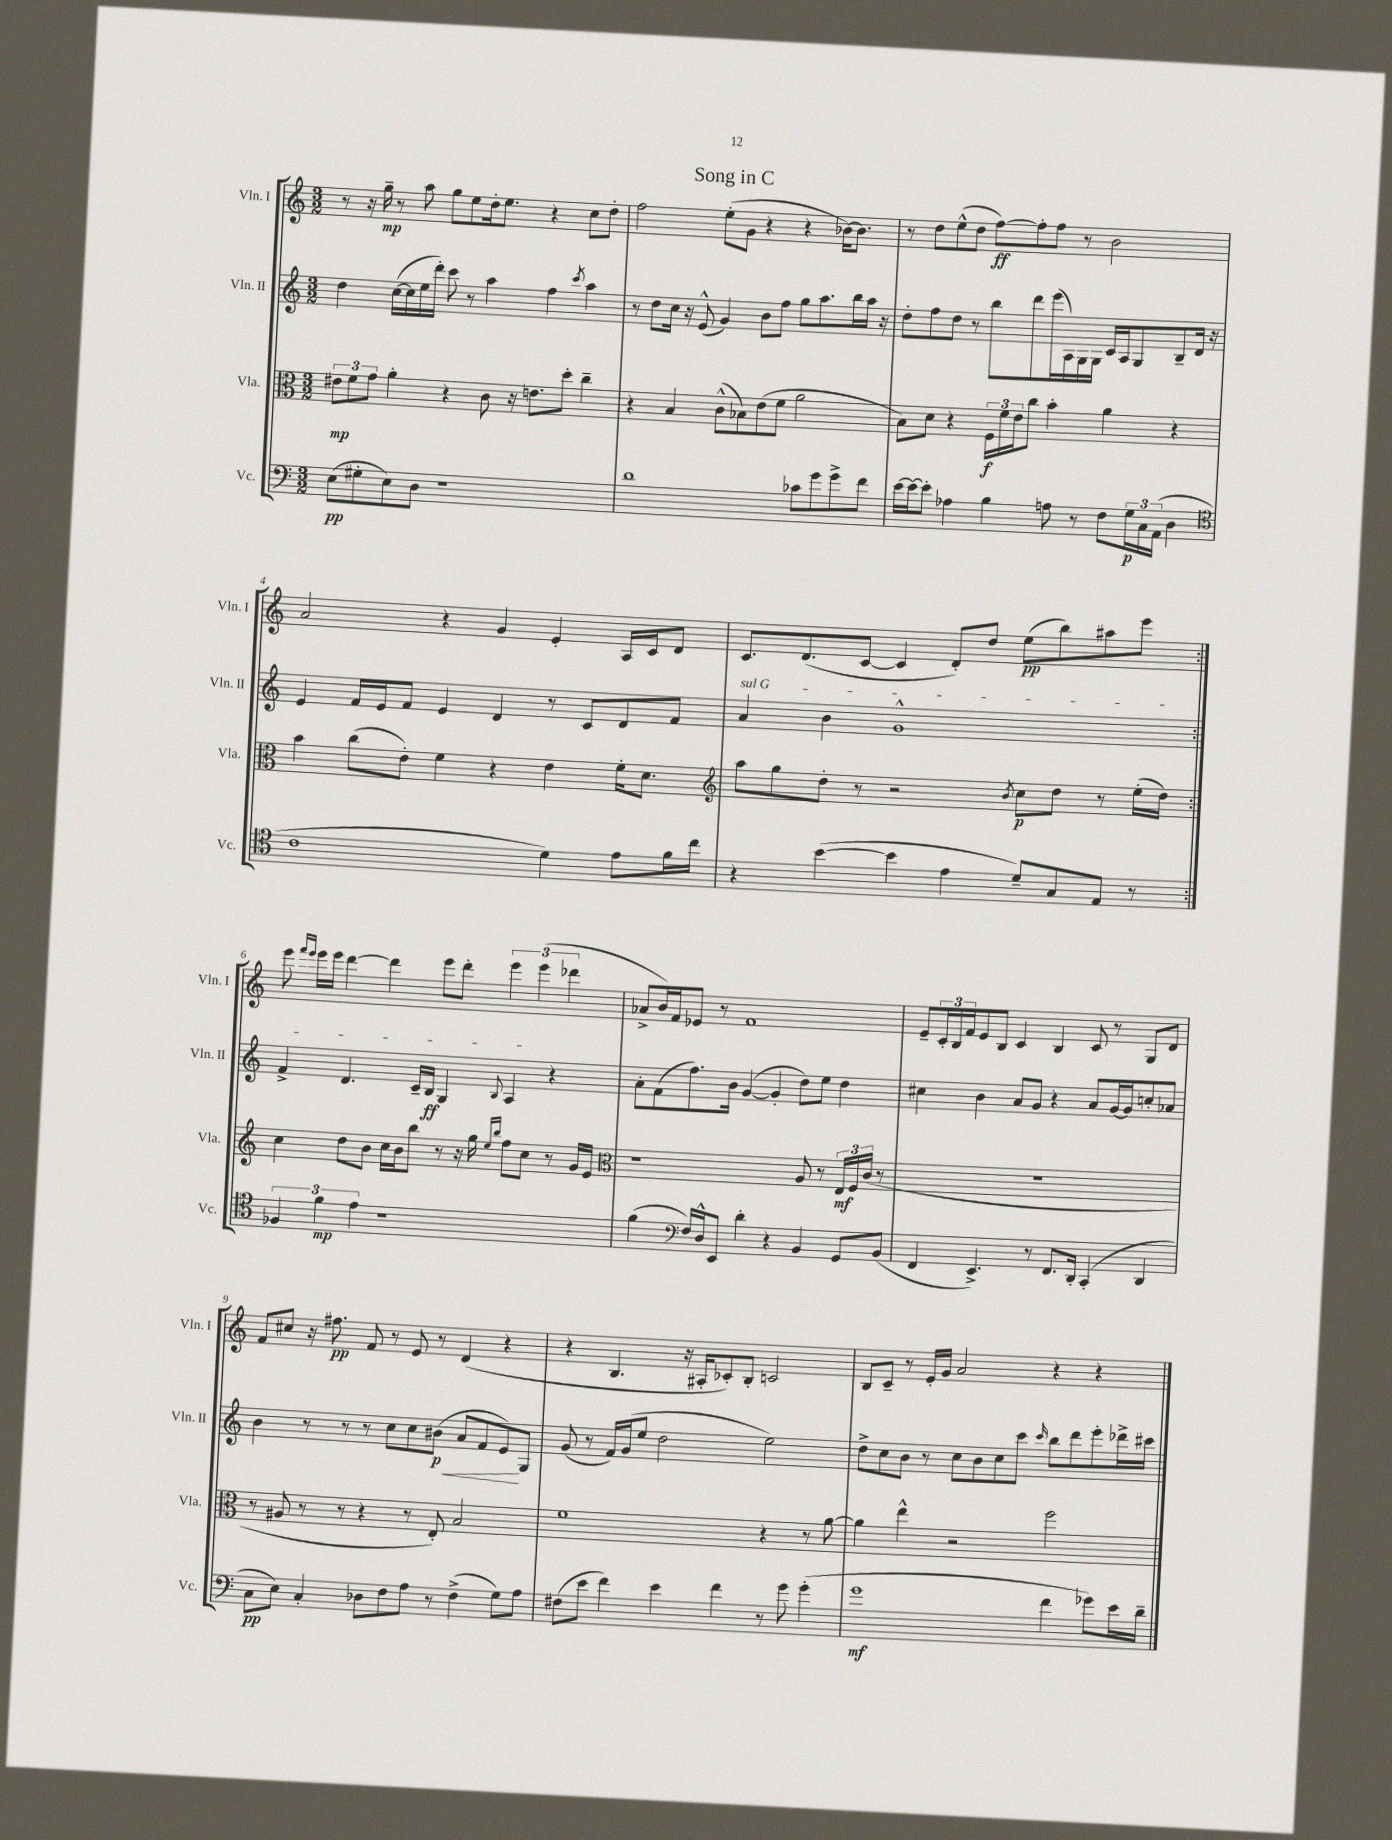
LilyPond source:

\header { title = "Song in C" }
<<
\new StaffGroup <<
\new Staff = "s0" \with { instrumentName = "Vln. I" shortInstrumentName = "Vln. I" } {
    \clef treble \key c \major \numericTimeSignature \time 3/2
    \repeat volta 2 { r8 r16 g''16--\mp r8 a''8 g''8 e''8 d''16-. e''8. r4 c''8 d''8-. |
    f''2 e''8-.( g'8 r4 r4 bes'16~) bes'8. |
    r8 d''8 e''8-^( d''8 f''8~\ff) f''8-. f''8 r8 b'2 |
    a'2 r4 g'4 e'4-. a16 c'16 d'8 |
    c'8. d'8.( c'8~ c'4 d'8-.) d''8 e''8\pp( b''8) ais''8 e'''8 | }
    e'''8 \grace { f'''16 e'''16 } e'''16 e'''16 d'''4~ d'''4 e'''8 d'''8-. \tuplet 3/2 { e'''4 e'''4( des'''4 } |
    aes'8-> b'16) f'16 ees'8 r8 f'1 |
    e'8-- \tuplet 3/2 { c'16-. b16 f'16 } e'8 b8 c'4 b4 c'8 r8 g8 d'8 |
    f'8 cis''8 r16 fis''8.\pp f'8 r8 e'8 r8 d'4( r4 |
    r4 b4. r16 ais16-. ces'8-.) b8-. c'2 |
    b8 c'8-- r8 e'16-. g'16 a'2 r4 r4 \bar "|." |
}
\new Staff = "s1" \with { instrumentName = "Vln. II" shortInstrumentName = "Vln. II" } {
    \clef treble \key c \major \numericTimeSignature \time 3/2
    \repeat volta 2 { d''4 c''16~( c''16 e''16 d'''16-.) c'''8 r8 a''4 f''4 \acciaccatura { c'''8 } a''4 |
    r8 d''8 c''16 r16 e'8-^( g'4) b'8 f''8 g''8 a''8. b''16 a''16 r16 |
    d''8-. f''8 d''8 r8 b''8 d'''8 e'''16( a16) g16 g16 c'16 a16 g8 b8-- d'16 r16 |
    e'4 f'16 e'16 f'8 e'4 d'4 r8 c'8 d'8 f'8 |
    \once \override TextSpanner.bound-details.left.text = \markup { \italic "sul G" } a'4\startTextSpan b'4 g'1-^ | }
    f'4-> d'4. c'16-- b16\ff g4 \appoggiatura { b8 } a4\stopTextSpan r4 |
    a'8-. f'8( f''8.) b'16 g'4~( g'4-. d''8) e''8 d''4 |
    cis''4 b'4 a'8 g'8 r4 a'8 g'16~ g'16 c''8-. aes'8 |
    b'4 r8 r8 r8 c''8 c''8 bis'8\p\<( a'8 f'8 e'8\!) g8 |
    g'8( r8 f'16) g'16( e''8 d''2 e''2) |
    d''8-> c''8 b'8 r8 c''8 b'8 c''8 c'''8 \grace { c'''16 } b''8 d'''8 e'''8-. des'''16-> cis'''16 \bar "|." |
}
\new Staff = "s2" \with { instrumentName = "Vla." shortInstrumentName = "Vla." } {
    \clef alto \key c \major \numericTimeSignature \time 3/2
    \repeat volta 2 { \tuplet 3/2 { eis'8\mp f'8 g'8 } a'4-. r4 c'8 r16 e'8. d''8-. c''4-- |
    r4 b4 c'8-^( bes8) e'8( f'8 a'2 |
    b8) d'8 r4 \tuplet 3/2 { f16\f f'16 e'16 } c''8 b'4-. a'4 r4 |
    b'4 c''8( e'8-.) f'4 r4 e'4 f'16-. d'8. |
    \clef treble a''8 g''8 d''8-. r8 r2 \acciaccatura { b'8 } c''8\p d''8 r8 e''16-.( d''16) | }
    c''4 d''8 b'8 c''16 b'16 b''8 r8 r16 g''16 \grace { e''16 b''16 } f''8 c''8 r8 g'16 e'16 |
    \clef alto r1 a8 r8 \tuplet 3/2 { e16\mf f16 c'16( } r8 |
    R1. |
    r8 ais8 r8 r8 r4 r8 e8-.) b2 |
    f'1 r4 r8 a'8~ |
    a'4 e''4-^ r2 f''2 \bar "|." |
}
\new Staff = "s3" \with { instrumentName = "Vc." shortInstrumentName = "Vc." } {
    \clef bass \key c \major \numericTimeSignature \time 3/2
    \repeat volta 2 { e8\pp( gis8-. e8) d8 r1 |
    d'1 ces'8 g'8 g'8-> f'8 |
    e'16~ e'16~ e'8-. aes4 b4 a8 r8 f8 \tuplet 3/2 { g16\p c16 a,16( } d4 |
    \clef tenor c'1 d'4) e'8 f'16 c''16 |
    r4 b'4~( b'4 e'4 d'8--) g8 e8 r8 | }
    \tuplet 3/2 { fes4 f'4\mp e'4 } r1 |
    f'4( \clef bass f16) d16-^ e,8 d'4-. r4 b,4 g,8 b,8( |
    f,4 e,4.->) r8 f,8. d,16-. c,4-.( d,4 |
    c8\pp e8) c4-. des8 f8 a8 r8 f4->( g8) a8 |
    fis8( e'8 f'4) e'4 f'4 r8 g'8 g'4-.( |
    g'1\mf f'4 ges'8) e'16 d'16-- \bar "|." |
}
>>
>>
